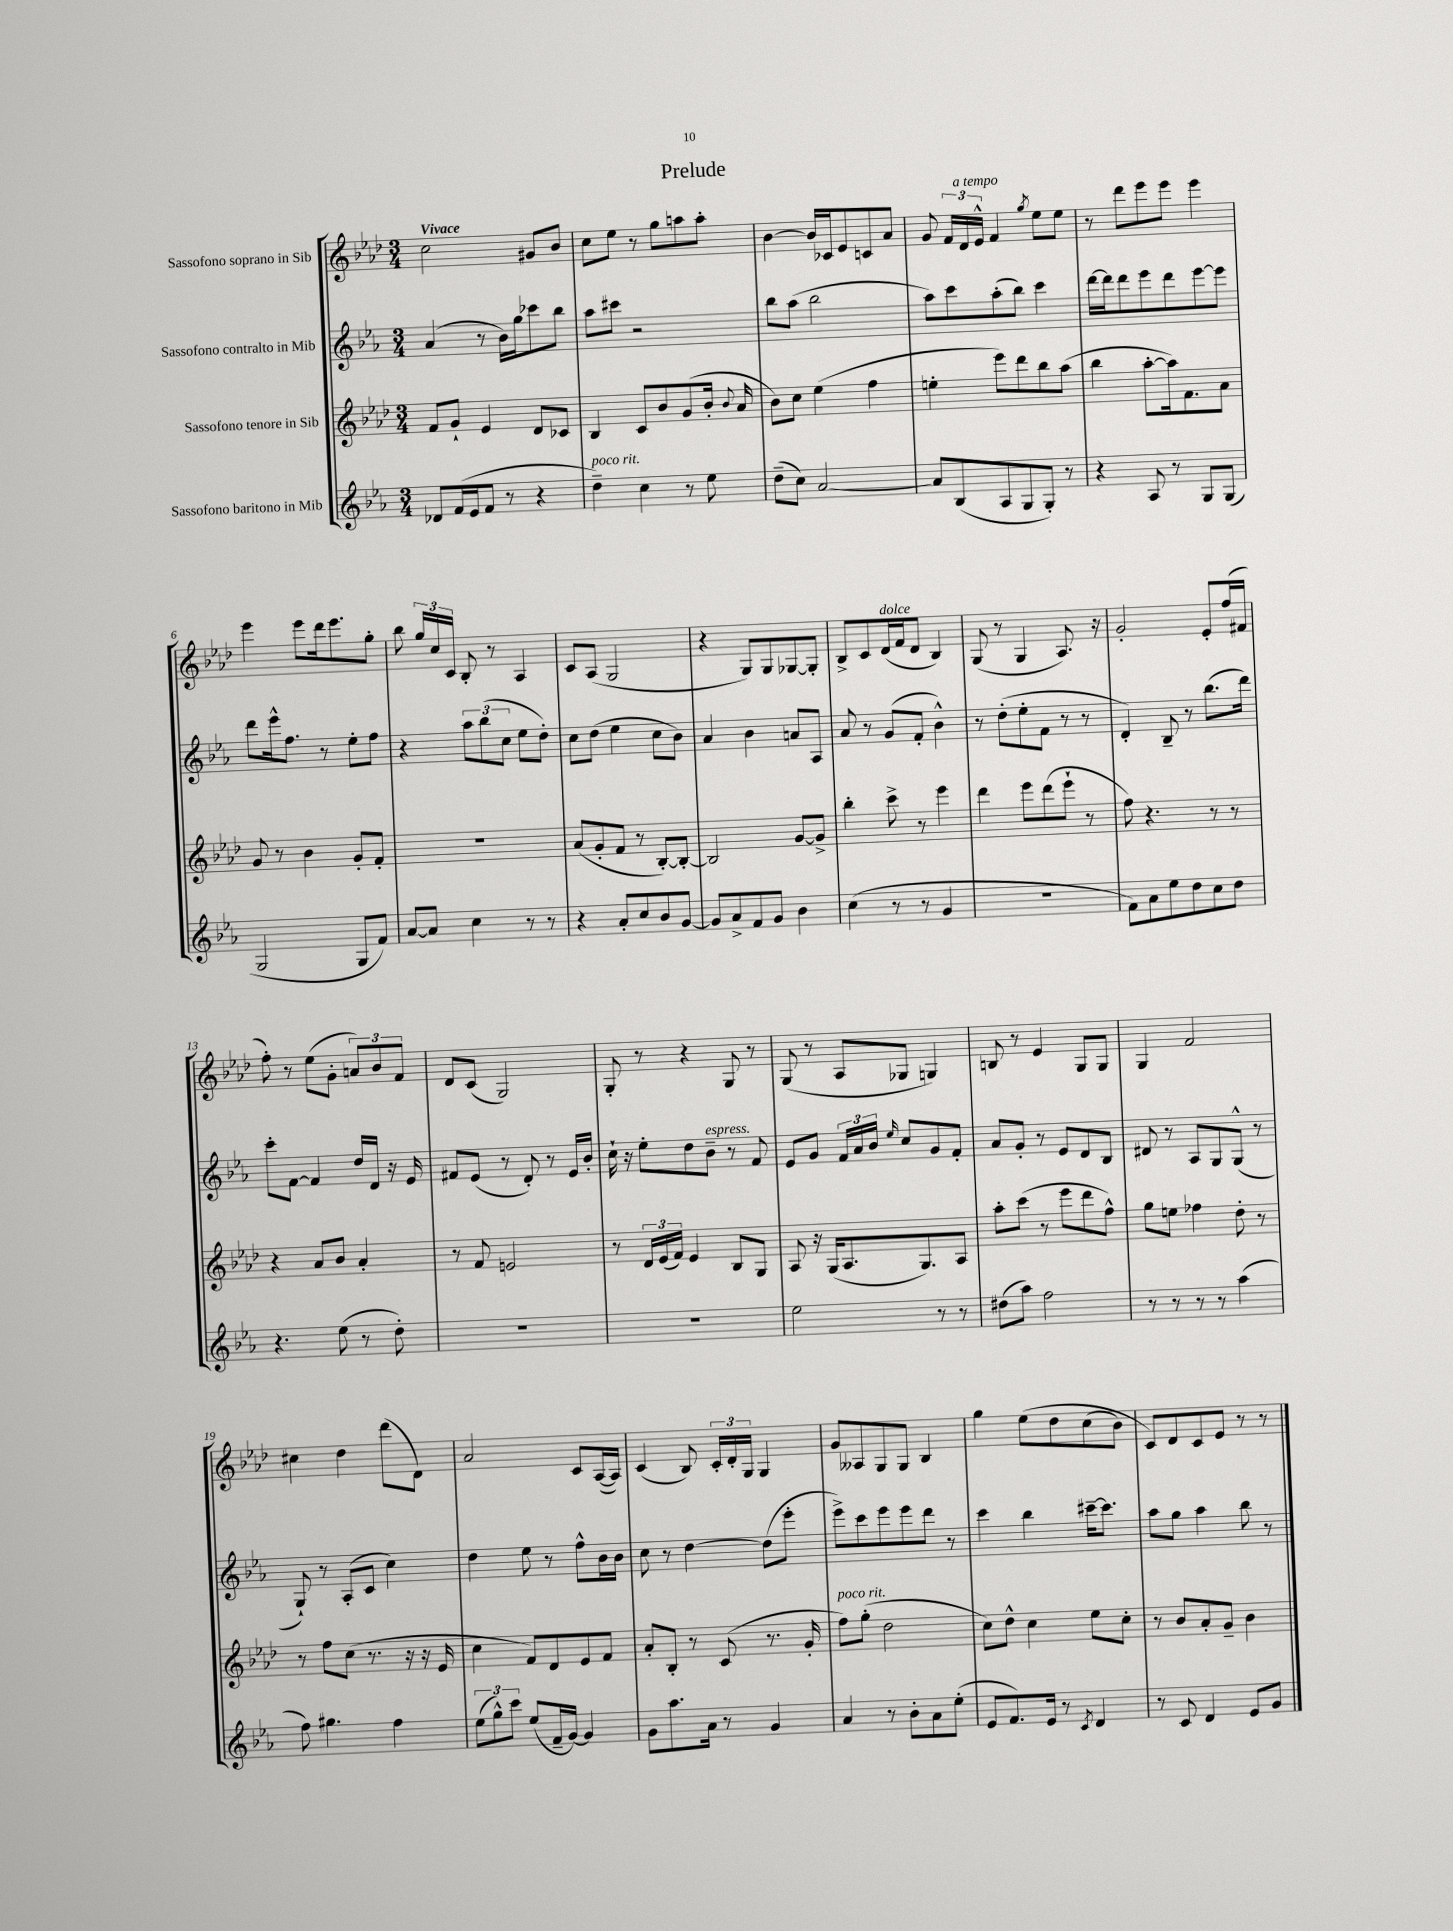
\header { title = "Prelude" }
<<
\new StaffGroup <<
\new Staff = "s0" \with { instrumentName = "Sassofono soprano in Sib" } {
    \clef treble \key aes \major \numericTimeSignature \time 3/4 \tempo "Vivace"
    \autoBeamOff c''2 gis'8[ bes'8] |
    c''8[ ees''8] r8 g''8[ a''8 a''8]-. |
    bes'4~ bes'16[ ces'16 ees'8 c'8 aes'8] |
    g'8 \tuplet 3/2 { f'16[ des'16^\markup { \italic "a tempo" } ees'16]-^ } f'4 \acciaccatura { g''8 } ees''8[ ees''8] |
    r8 des'''8[ ees'''8 ees'''8] ees'''4 |
    ees'''4 ees'''8[ des'''16 ees'''8. g''8]-. |
    bes''8 \tuplet 3/2 { g''16[ c''16 c'16] } bes8-. r8 aes4 |
    c'8[ aes8]( g2 |
    r4 g8[) g8 ges8~ ges8]-. |
    bes8[-> c'8 des'16^\markup { \italic "dolce" }( f'16 des'8] bes4) |
    g8( r8 g4 aes8.) r16 |
    g'2-. ees'8[-. f''16( fis'16] |
    f''8-.) r8 ees''8[( g'8]-. \tuplet 3/2 { a'8[) bes'8 f'8] } |
    des'8[ c'8]( g2) |
    g8-. r8 r4 g8 r8 |
    g8( r8 aes8[ ges8] g4) |
    b8 r8 ees'4 g8[ g8] |
    g4 f'2 |
    cis''4 des''4 des'''8[( des'8]) |
    aes'2 c'8[ aes16~( aes16]) |
    c'4( bes8) \tuplet 3/2 { c'16[-. des'16-. g16] } g4 |
    g'8[ aeses8 g8 g8] bes4 |
    g''4 ees''8[\( des''8 c''8( bes'8]) |
    c'8[\) des'8 c'8 ees'8] r8 r8 \bar "|." |
}
\new Staff = "s1" \with { instrumentName = "Sassofono contralto in Mib" } {
    \clef treble \key ees \major \numericTimeSignature \time 3/4
    \autoBeamOff aes'4( r8 bes'16[) g''16 ces'''8 bes''8] |
    aes''8[ cis'''8] r2 |
    bes''8[ aes''8]( bes''2 |
    aes''8[) c'''8 aes''8-.( bes''8]) c'''4 |
    d'''16[~ d'''16 d'''8 ees'''8 d'''8 ees'''8~ ees'''8] |
    d'''8[ ees'''16-^ f''8.] r8 ees''8[-. f''8] |
    r4 \tuplet 3/2 { aes''8[ bes''8( c''8] } ees''8[ d''8]-.) |
    c''8[ d''8]( ees''4 c''8[ bes'8]) |
    aes'4 bes'4 a'8[ aes8] |
    aes'8 r8 g'8[( f'8]-. bes'4-^) |
    r8 d''8[-.( ees''8-. f'8] r8 r8 |
    d'4-.) bes8-- r8 bes''8.[( d'''16]) |
    c'''8[-. f'8]~ f'4 d''16[ d'16] r16 ees'16 |
    fis'8[ ees'8]( r8 d'8-.) r8 ees'16[ bes'16]-. |
    c''16-! r16 ees''8[-. d''8 bes'8]--^\markup { \italic "espress." } r8 f'8 |
    ees'8[ g'8] \tuplet 3/2 { f'16[ aes'16 bes'16] } \grace { ees''16 } c''8[ g'8 f'8]-. |
    aes'8[ g'8]-. r8 ees'8[ d'8 bes8] |
    dis'8 r8 aes8[ g8 g8]-^( r8 |
    g8-!) r8 aes8[-.( c'8] c''4) |
    d''4 ees''8 r8 f''8[-^ bes'16 bes'16] |
    c''8 r8 d''4~ d''8[( ees'''8]-. |
    ees'''8[->) c'''8 ees'''8 ees'''8 d'''8] r8 |
    c'''4 bes''4 cis'''16[~-- cis'''8.] |
    aes''8[ g''8] aes''4 bes''8 r8 \bar "|." |
}
\new Staff = "s2" \with { instrumentName = "Sassofono tenore in Sib" } {
    \clef treble \key aes \major \numericTimeSignature \time 3/4
    \autoBeamOff f'8[ g'8]-! ees'4 des'8[ ces'8] |
    bes4 c'8[ bes'8 g'8( bes'16]-. \appoggiatura { bes'8 } aes'16 |
    bes'8[) c''8] ees''4( f''4 |
    e''4-. ees'''8[) des'''8 bes''8 aes''8]( |
    bes''4 aes''8[~-. aes''16) f'8. aes'8] |
    g'8 r8 bes'4 g'8[-. f'8]-. |
    R2. |
    aes'8[( g'8-. f'8] r8 bes8[~-.) bes8]~-. |
    bes2 g'8[~ g'8]-> |
    bes''4-. c'''8-> r8 ees'''4 |
    des'''4 ees'''8[ des'''8( ees'''8]-! r8 |
    f''8) r4. r8 r8 |
    r4 aes'8[ bes'8] aes'4-. |
    r8 f'8 e'2 |
    r8 \tuplet 3/2 { des'16[ ees'16( f'16]) } ees'4 bes8[ g8] |
    aes8 r16 g16[( aes8. g8.) aes8] |
    aes''8[-. c'''8]( r8 ees'''8[ des'''8 f''8]-^) |
    g''8[ e''8] fes''4 des''8-. r8 |
    r8 f''8[ c''8]( r8. r16 r16 ees'16 |
    c''4 f'8[) des'8 ees'8 f'8] |
    aes'8[-. bes8]-. r8 c'8( r8. g'16-. |
    f''8[^\markup { \italic "poco rit." }) g''8]-.( des''2 |
    c''8[) des''8]-^ c''4 ees''8[ c''8]-. |
    r8 bes'8[ aes'8-. g'8]-- bes'4 \bar "|." |
}
\new Staff = "s3" \with { instrumentName = "Sassofono baritono in Mib" } {
    \clef treble \key ees \major \numericTimeSignature \time 3/4
    \autoBeamOff des'8[ f'16( ees'16 f'8] r8 r4 |
    d''4--^\markup { \italic "poco rit." }) c''4 r8 ees''8 |
    d''8[--( c''8]) aes'2~ |
    aes'8[ bes8( aes8 g8 g8]-.) r8 |
    r4 aes8 r8 g8[ g8]( |
    g2 g8[ f'8]) |
    aes'8[~ aes'8] c''4 r8 r8 |
    r4 aes'8[-. c''8 bes'8 g'8]~ |
    g'8[ aes'8-> f'8 g'8] bes'4 |
    c''4( r8 r8 g'4 |
    R2. |
    f'8[) aes'8 ees''8 d''8 c''8 d''8] |
    r4. ees''8( r8 d''8-.) |
    R2. |
    R2. |
    ees''2 r8 r8 |
    dis''8[( aes''8]) f''2 |
    r8 r8 r8 r8 aes''4( |
    f''8) gis''4. f''4 |
    \tuplet 3/2 { ees''8[( g''8-^) c'''8] } ees''8[( f'16-- g'16]~) g'4 |
    g'8[ aes''8. aes'16] r8 g'4 |
    aes'4 r8 bes'8[-. aes'8 ees''8]-.( |
    ees'8[ f'8.) ees'16] r8 \acciaccatura { c'8 } d'4 |
    r8 c'8 d'4 ees'8[ g'8] \bar "|." |
}
>>
>>
